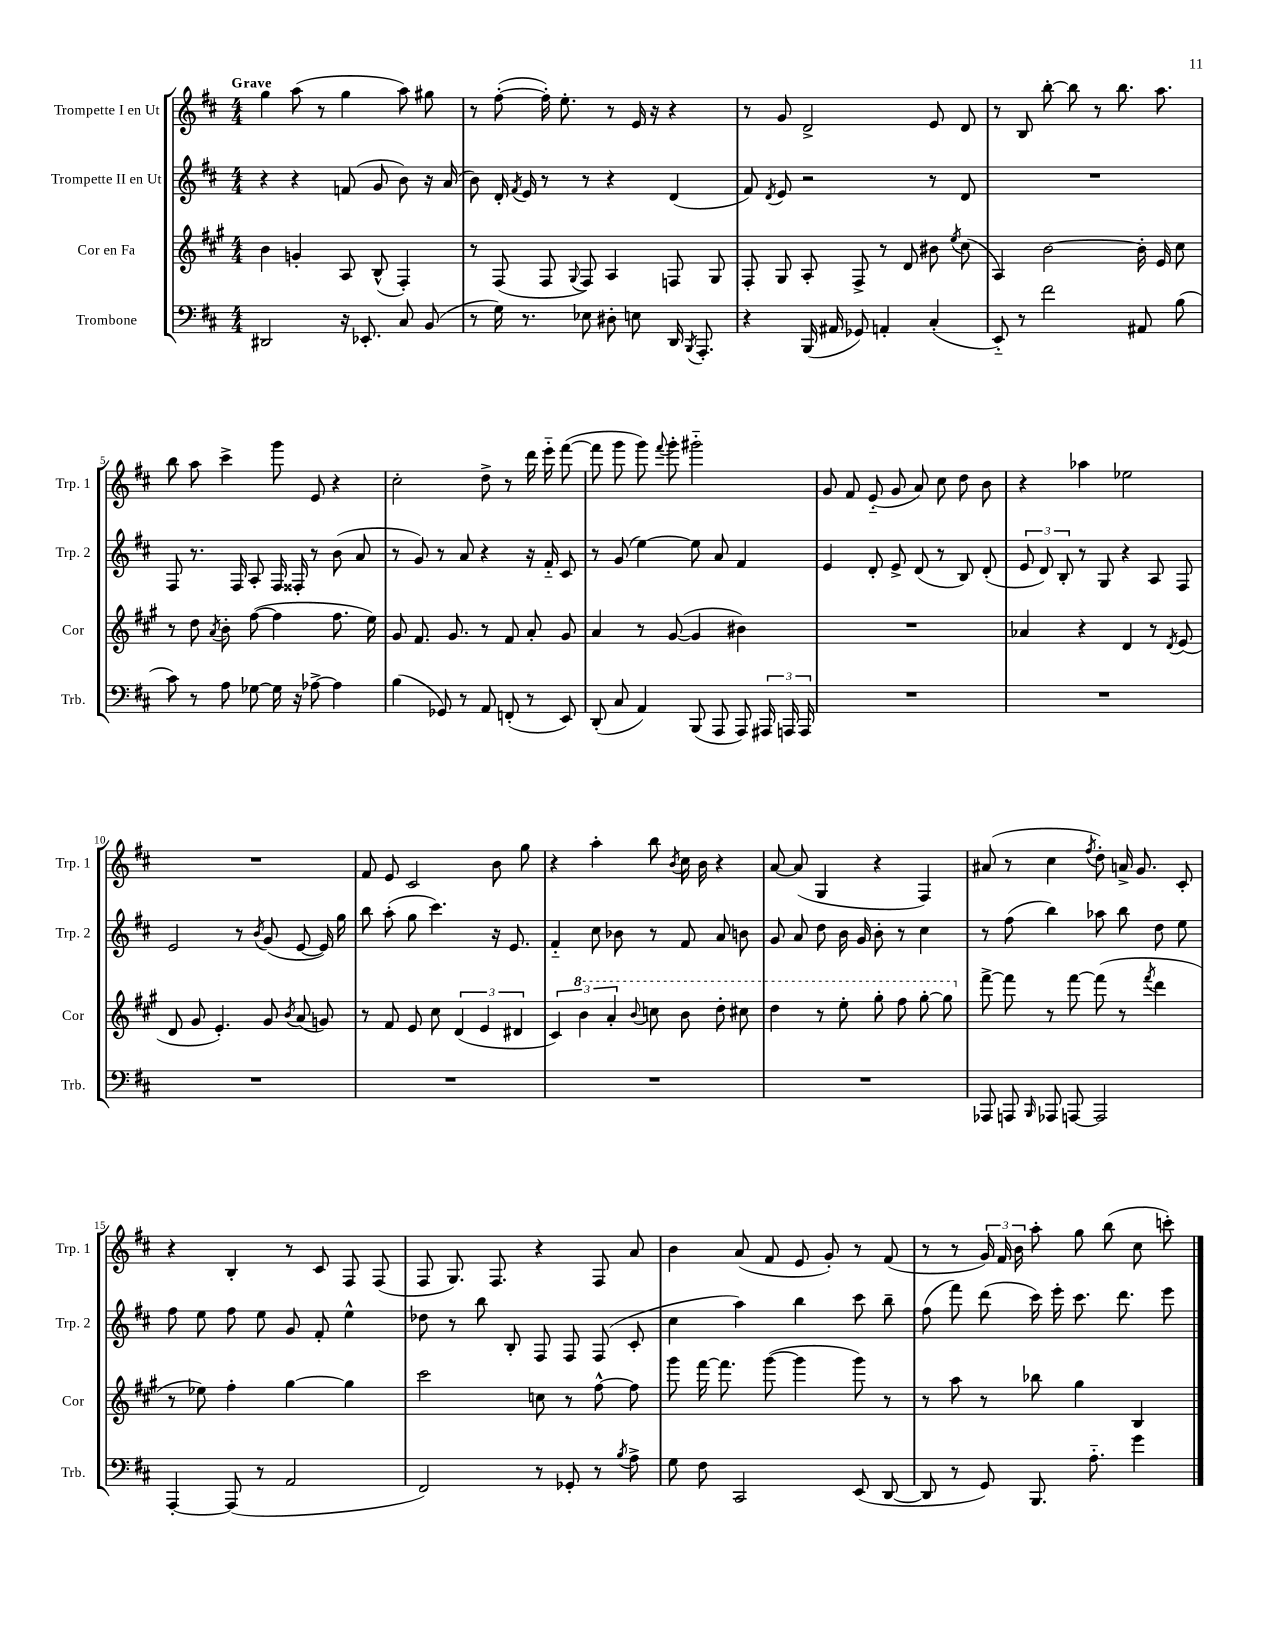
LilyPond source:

<<
\new StaffGroup <<
\new Staff = "s0" \with { instrumentName = "Trompette I en Ut" shortInstrumentName = "Trp. 1" } {
    \clef treble \key d \major \numericTimeSignature \time 4/4 \tempo "Grave"
    \autoBeamOff g''4 a''8( r8 g''4 a''8) gis''8 |
    r8 fis''8~-.( fis''16-.) e''8.-. r8 e'16 r16 r4 |
    r8 g'8 d'2-> e'8 d'8 |
    r8 b8 b''8~-. b''8 r8 b''8. a''8. |
    b''8 a''8 cis'''4-> g'''8 e'8 r4 |
    cis''2-. d''8-> r8 d'''16 e'''16-_ fis'''8~( |
    fis'''8 g'''8 g'''8) \appoggiatura { fis'''8 } g'''8-. gis'''2-_ |
    g'8 fis'8 e'8-_( g'8 a'8) cis''8 d''8 b'8 |
    r4 aes''4 ees''2 |
    R1 |
    fis'8 e'8 cis'2 b'8 g''8 |
    r4 a''4-. b''8 \acciaccatura { b'8 } cis''16 b'16 r4 |
    a'8~ a'8( g4 r4 fis4) |
    ais'8( r8 cis''4 \acciaccatura { fis''8 } d''8-.) a'16-> g'8. cis'8-. |
    r4 b4-. r8 cis'8 fis8 fis8( |
    fis8 g8.) fis8. r4 fis8 a'8 |
    b'4 a'8( fis'8 e'8 g'8-.) r8 fis'8( |
    r8 r8 \tuplet 3/2 { g'16) fis'16 b'16 } a''8-. g''8 b''8( cis''8 c'''8-.) \bar "|." |
}
\new Staff = "s1" \with { instrumentName = "Trompette II en Ut" shortInstrumentName = "Trp. 2" } {
    \clef treble \key d \major \numericTimeSignature \time 4/4
    \autoBeamOff r4 r4 f'8( g'8 b'8) r16 a'16( |
    b'8) d'16-. \acciaccatura { fis'8 } e'16 r8 r8 r4 d'4( |
    fis'8) \acciaccatura { d'8 } e'8 r2 r8 d'8 |
    R1 |
    fis8 r8. fis16 a8-. fis16 fisis16-. r8 b'8( a'8 |
    r8 g'8) r8 a'8 r4 r16 fis'16-_ cis'8 |
    r8 g'8( e''4~) e''8 a'8 fis'4 |
    e'4 d'8-. e'8-> d'8( r8 b8) d'8-.( |
    \tuplet 3/2 { e'8 d'8) b8-. } r8 g8 r4 a8 fis8 |
    e'2 r8 \acciaccatura { b'8 } g'8( e'8~ e'16) g''16 |
    b''8 a''8-.( g''8 cis'''4.) r16 e'8. |
    fis'4-_ cis''8 bes'8 r8 fis'8 a'8 b'8 |
    g'8 a'8 d''8 b'16 g'16 b'8-. r8 cis''4 |
    r8 fis''8( b''4) aes''8 b''8 d''8 e''8 |
    fis''8 e''8 fis''8 e''8 g'8 fis'8-. e''4-^ |
    des''8 r8 b''8 b8-. fis8 fis8 fis8( cis'8-. |
    cis''4 a''4) b''4 cis'''8 b''8-- |
    fis''8( fis'''8) d'''8( cis'''16) e'''16-. cis'''8. d'''8. e'''8 \bar "|." |
}
\new Staff = "s2" \with { instrumentName = "Cor en Fa" shortInstrumentName = "Cor" } {
    \clef treble \key a \major \numericTimeSignature \time 4/4
    \autoBeamOff b'4 g'4-. a8 b8-^( fis4-.) |
    r8 fis8( fis8 \appoggiatura { gis8 } fis8) a4 f8 gis8 |
    fis8-. gis8 a8-. fis8-> r8 d'8 bis'8 \acciaccatura { e''8 } cis''8( |
    a4) b'2~ b'16-. e'16 cis''8 |
    r8 d''8 \acciaccatura { a'8 } b'8-. fis''8~( fis''4 fis''8. e''16) |
    gis'8 fis'8. gis'8. r8 fis'8 a'8-. gis'8 |
    a'4 r8 gis'8~( gis'4 bis'4) |
    R1 |
    aes'4 r4 d'4 r8 \acciaccatura { d'8 } e'8( |
    d'8 gis'8 e'4.-.) gis'8 \acciaccatura { b'8 } a'8( g'8) |
    r8 fis'8 e'8 cis''8 \tuplet 3/2 { d'4( e'4 dis'4 } |
    \tuplet 3/2 { cis'4) \ottava #1 b''4 a''4-. } \appoggiatura { b''8 } c'''8 b''8 d'''8-. cis'''8 |
    d'''4 r8 e'''8-. gis'''8-. fis'''8 gis'''8~-. gis'''8 \ottava #0 |
    fis'''8~-> fis'''8 r8 fis'''8~ fis'''8( r8 \acciaccatura { fis'''8 } d'''4 |
    r8 ees''8) fis''4-. gis''4~ gis''4 |
    cis'''2 c''8 r8 fis''8~-^ fis''8 |
    gis'''8 fis'''16~ fis'''8. gis'''8~( gis'''4 gis'''8) r8 |
    r8 a''8 r8 bes''8 gis''4 b4 \bar "|." |
}
\new Staff = "s3" \with { instrumentName = "Trombone" shortInstrumentName = "Trb." } {
    \clef bass \key d \major \numericTimeSignature \time 4/4
    \autoBeamOff dis,2 r16 ees,8.-. cis8 b,8( |
    r8 g16) r8. ees8 dis8-. e8 d,16 \acciaccatura { b,,8 } a,,8.-. |
    r4 b,,16( ais,16 ges,8) a,4-. cis4-.( |
    e,8-_) r8 fis'2 ais,8 b8( |
    cis'8) r8 a8 ges8~ ges16 r16 aes8~-> aes4 |
    b4( ges,8) r8 a,8 f,8-.( r8 e,8) |
    d,8-.( cis8 a,4) b,,8( a,,8 a,,8) \tuplet 3/2 { ais,,16 a,,16 a,,16 } |
    R1 |
    R1 |
    R1 |
    R1 |
    R1 |
    R1 |
    aes,,8 a,,8 \grace { b,,16 } aes,,8 a,,8~ a,,2 |
    a,,4~-. a,,8( r8 a,2 |
    fis,2) r8 ges,8-. r8 \acciaccatura { b8 } a8-> |
    g8 fis8 cis,2 e,8( d,8~ |
    d,8 r8 g,8) b,,8. a8.-_ g'4 \bar "|." |
}
>>
>>
